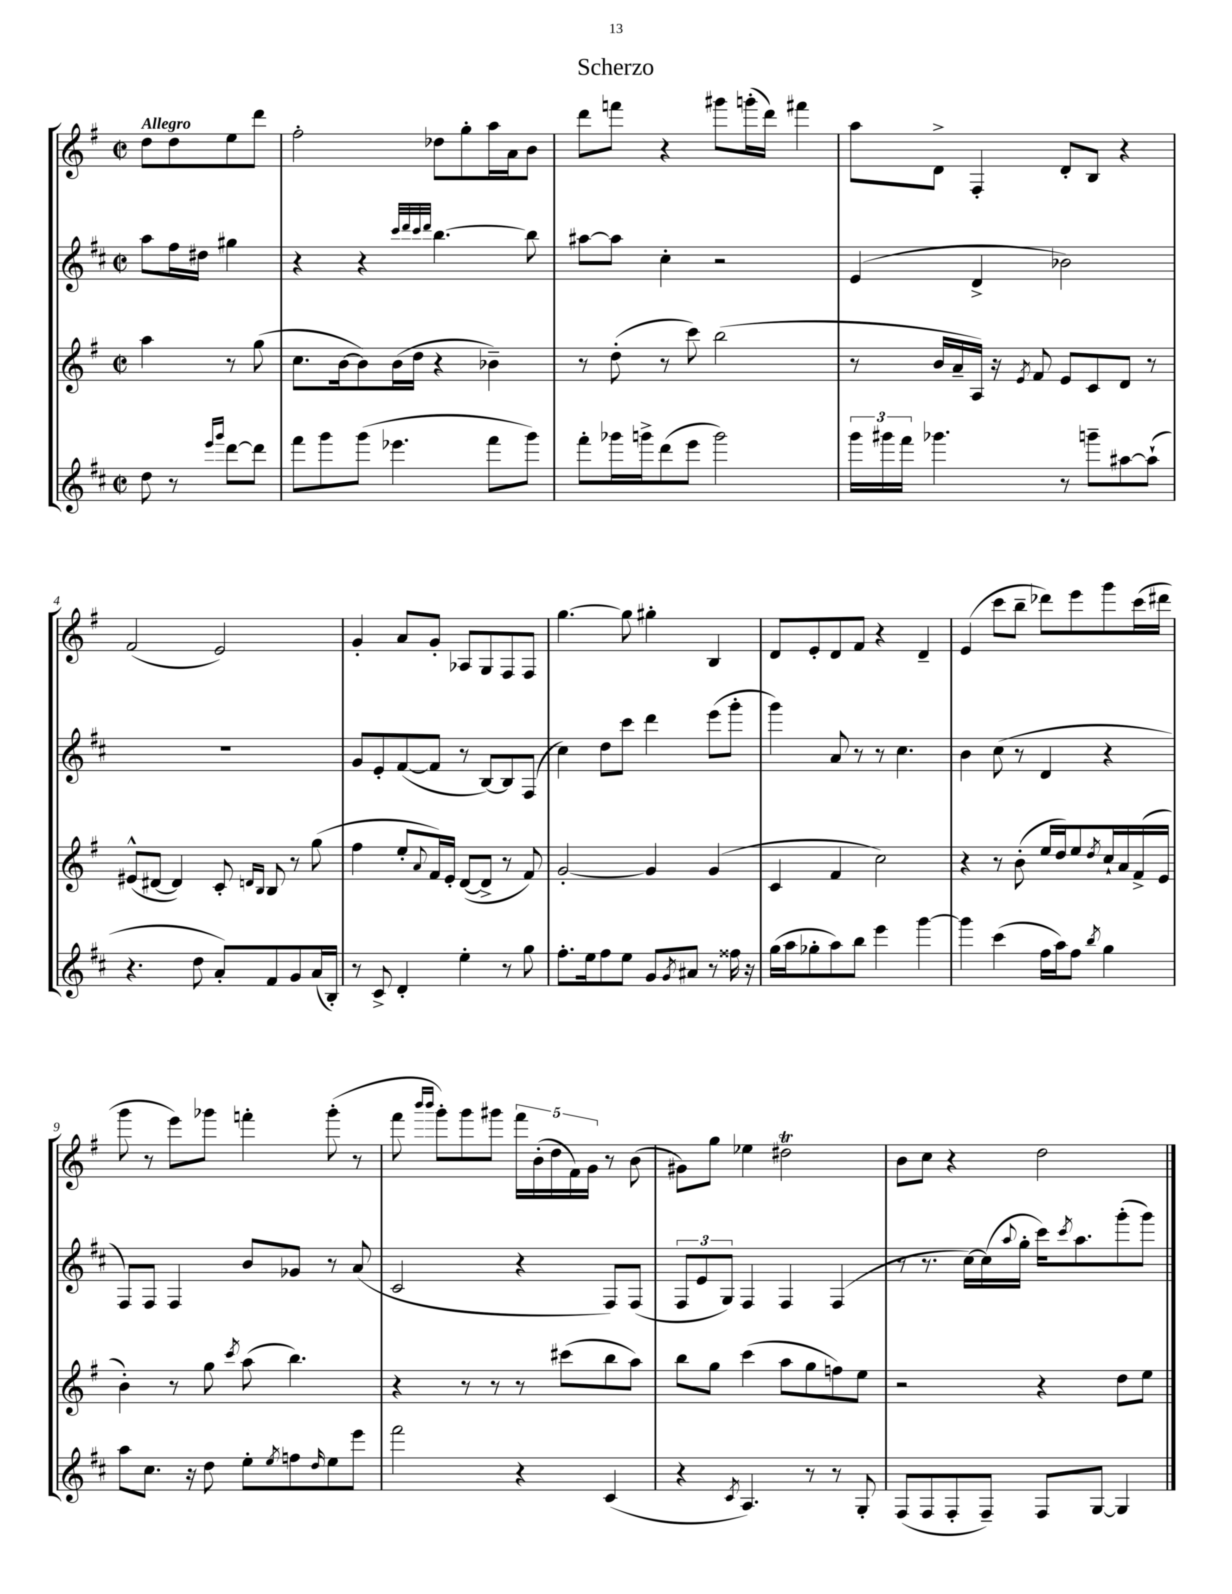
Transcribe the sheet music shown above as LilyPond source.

\header { title = "Scherzo" }
<<
\new StaffGroup <<
\new Staff = "s0" {
    \clef treble \key g \major \defaultTimeSignature \time 2/2 \partial 2 \tempo "Allegro"
    d''8 d''8 e''8 d'''8 |
    fis''2-. des''8 g''8-. a''16 a'16 b'8 |
    d'''8 f'''8 r4 gis'''8 g'''16-.( d'''16) fis'''4 |
    a''8 d'8-> fis4-. d'8-. b8 r4 |
    fis'2( e'2) |
    g'4-. a'8 g'8-. aes8 g8 fis8 fis8 |
    g''4.~ g''8 gis''4-. b4 |
    d'8 e'8-. d'8 fis'8 r4 d'4-- |
    e'4( c'''8 b''8-- des'''8) e'''8 g'''8 c'''16( dis'''16 |
    g'''8 r8 e'''8) ges'''8 f'''4-. ges'''8-.( r8 |
    fis'''8 \grace { b'''16 b'''16 } g'''8-.) g'''8 gis'''8 \tuplet 5/4 { fis'''16 b'16-.( d''16 fis'16) g'16 } r8 b'8( |
    gis'8) g''8 ees''4 dis''2\trill |
    b'8 c''8 r4 d''2 \bar "|." |
}
\new Staff = "s1" {
    \clef treble \key d \major \defaultTimeSignature \time 2/2 \partial 2
    a''8 fis''16 dis''16 gis''4 |
    r4 r4 \grace { cis'''32 d'''32 cis'''32 d'''32 } b''4.~ b''8 |
    ais''8~ ais''8 cis''4-. r2 |
    e'4( d'4-> bes'2) |
    R1 |
    g'8 e'8-. fis'8~( fis'8 r8 b8~) b8 fis8( |
    cis''4) d''8 cis'''8 d'''4 e'''8( g'''8-. |
    g'''4) a'8 r8 r8 cis''4. |
    b'4 cis''8( r8 d'4 r4 |
    fis8) fis8 fis4 b'8 ges'8 r8 a'8( |
    cis'2 r4 fis8) fis8( |
    \tuplet 3/2 { fis8 e'8 g8) } fis4 fis4 fis4( |
    r8 r8. cis''16~) cis''16( \appoggiatura { a''8 } g''16-. cis'''16) \acciaccatura { cis'''8 } a''8. g'''8-.( g'''8) \bar "|." |
}
\new Staff = "s2" {
    \clef treble \key g \major \defaultTimeSignature \time 2/2 \partial 2
    a''4 r8 g''8( |
    c''8. b'16~ b'8) b'16( d''16 r4 bes'4--) |
    r8 d''8-.( r8 c'''8) b''2( |
    r8 b'16 a'16-- a16) r16 \acciaccatura { e'8 } fis'8 e'8 c'8 d'8 r8 |
    eis'8-^( dis'8~ dis'4) c'8-. \grace { d'16 b16 } b8 r8 g''8( |
    fis''4 e''8-. \appoggiatura { a'8 } fis'16) e'16-. d'8~( d'8-> r8 fis'8) |
    g'2~-. g'4 g'4( |
    c'4 fis'4 c''2) |
    r4 r8 b'8-.( e''16 d''16) e''8 \acciaccatura { d''8 } c''16-! a'16 fis'16->( e'16 |
    b'4-.) r8 g''8 \acciaccatura { c'''8 } a''8( b''4.) |
    r4 r8 r8 r8 cis'''8( b''8 a''8) |
    b''8 g''8 c'''4( a''8 g''8 f''8) e''8 |
    r2 r4 d''8 e''8 \bar "|." |
}
\new Staff = "s3" {
    \clef treble \key d \major \defaultTimeSignature \time 2/2 \partial 2
    d''8 r8 \grace { e'''16 g'''16 } d'''8~ d'''8 |
    fis'''8 g'''8 g'''8( ees'''4. fis'''8 g'''8) |
    fis'''8-. ges'''16 g'''16-> d'''8( e'''8 g'''2) |
    \tuplet 3/2 { g'''16 gis'''16 fis'''16 } ges'''4. r8 g'''8-- ais''8~ ais''8-!( |
    r4. d''8 a'8-.) fis'8 g'8 a'16( b16-.) |
    r8 cis'8-> d'4-. e''4-. r8 g''8 |
    fis''8.-. e''16 fis''8 e''8 g'8 \acciaccatura { g'8 } ais'8 r8 fisis''16 r16 |
    g''16( a''16 ges''8-. a''8) b''8 e'''4 g'''4~ |
    g'''4 cis'''4( fis''16 a''16) fis''8 \acciaccatura { b''8 } g''4 |
    a''8 cis''8. r16 d''8 e''8-. \acciaccatura { e''8 } f''8 \grace { d''16 } e''8 e'''8 |
    fis'''2 r4 cis'4( |
    r4 \acciaccatura { cis'8 } a4.) r8 r8 g8-. |
    fis8( fis8 fis8-. fis8--) fis8 g8~ g4 \bar "|." |
}
>>
>>
